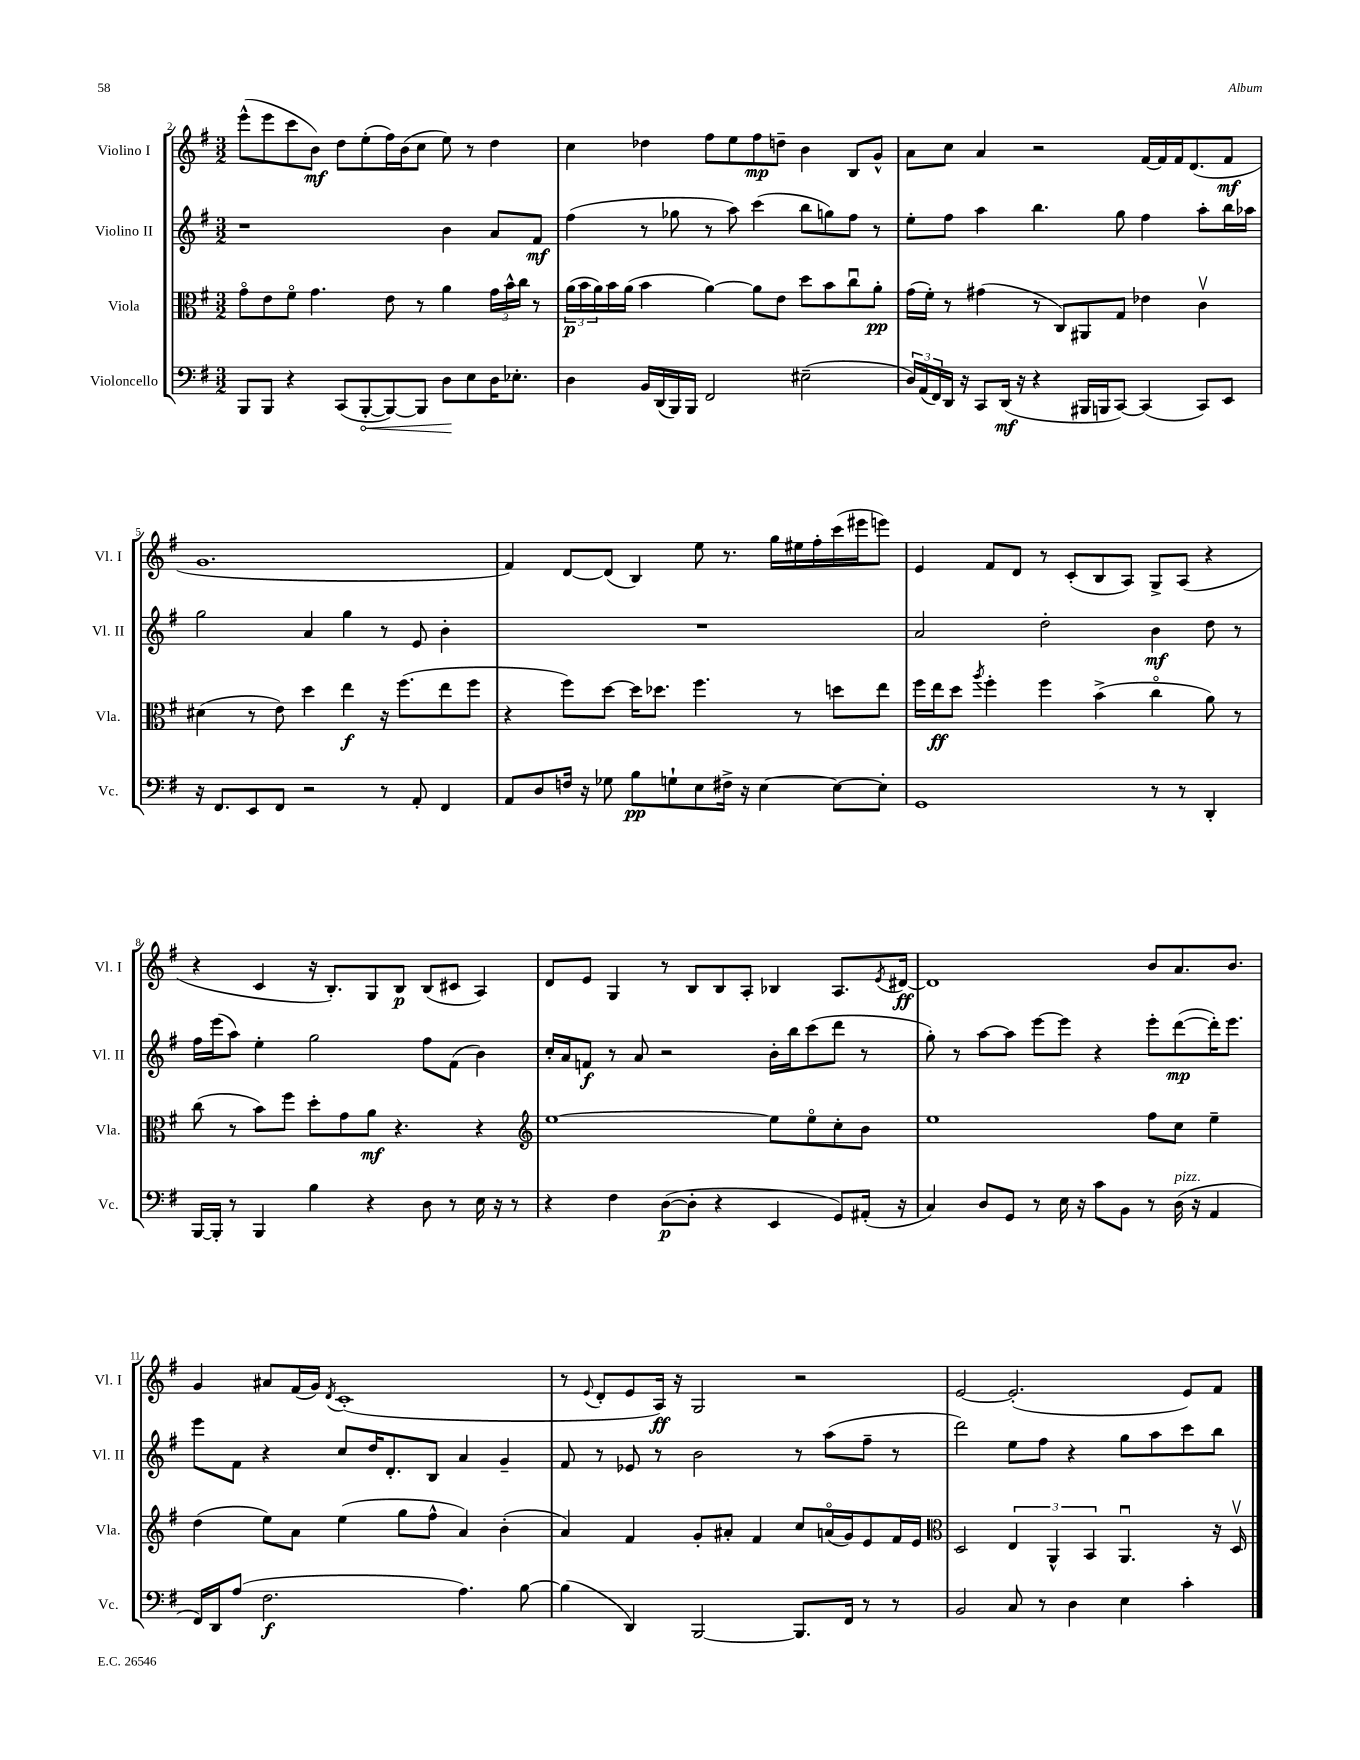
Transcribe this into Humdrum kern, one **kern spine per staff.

**kern	**kern	**kern	**kern
*staff4	*staff3	*staff2	*staff1
*clefF4	*clefC3	*clefG2	*clefG2
*k[f#]	*k[f#]	*k[f#]	*k[f#]
*M3/2	*M3/2	*M3/2	*M3/2
8BBB	8go	1r	(8eee^^
8BBB	8e	.	8eee
4r	8f#o	.	8ccc
.	4.g	.	8b)
(8CC	.	.	8dd
[8BBB'	.	.	(8ee'
8BBB_)	8e	.	16ff#)
.	.	.	(16b
8BBB]	8r	.	8cc
8D	4a	4b	8ee)
8E	.	.	8r
16D	24g	8a	4dd
.	24b^^	.	.
8.E-'	.	.	.
.	24cc	.	.
.	8r	8f#	.
=	=	=	=
4D	(24a	(4ff#	4cc
.	24b	.	.
.	24a)	.	.
.	16b	.	.
.	(16a	.	.
16BB	4b	8r	4dd-
(16DD	.	.	.
16BBB)	.	8gg-	.
16BBB	.	.	.
2FF#	[4a)	8r	8ff#
.	.	8aa)	8ee
.	8a]	(4ccc	8ff#
.	8e	.	8dd~
(2E#~	8dd	8bb	4b
.	8b	8gg)	.
.	8ccu	8ff#	8B
.	8a'	8r	8g^^
=	=	=	=
24D)	(16g	8ee'	8a
(24AA	.	.	.
.	16f#')	.	.
24FF#)	.	.	.
16DD	8r	8ff#	8cc
16r	.	.	.
8CC	(4g#	4aa	4a
(16DD	.	.	.
16r	.	.	.
4r	8r	4.bb	2r
.	8C)	.	.
16BBB#	8AA#	.	.
16BBB	.	.	.
[8CC)	8G	8gg	.
(4CC]	4e-	4ff#	[16f#
.	.	.	16f#]
.	.	.	16f#
.	.	.	(8.d
8CC)	4cv	8aa'	.
8EE	.	16bb	8f#
.	.	16aa-	.
=	=	=	=
16r	(4d#	2gg	1.g
8.FF#	.	.	.
8EE	8r	.	.
8FF#	8e)	.	.
2r	4dd	4a	.
.	4ee	4gg	.
8r	16r	8r	.
.	(8.ff#	.	.
8AA'	.	8e	.
4FF#	8ee	4b'	.
.	8ff#	.	.
=	=	=	=
8AA	4r	1.r	4f#)
8D	.	.	.
16F	8ff#)	.	[8d
16r	.	.	.
8G-	[8dd	.	(8d]
8B	16dd]	.	4B)
.	8.dd-	.	.
8G`	.	.	.
8E	4.ff#	.	8ee
16F#^	.	.	8.r
16r	.	.	.
[4E	.	.	.
.	.	.	16gg
.	8r	.	16ee#
.	.	.	16ff#'
8E_	8dd	.	(16ccc
.	.	.	16eee#
8E']	8ee	.	8eee)
=	=	=	=
1GG	16ff#	2a	4e
.	16ee	.	.
.	8dd	.	.
.	8qaa	.	.
.	4ff#'	.	8f#
.	.	.	8d
.	4ff#	2dd'	8r
.	.	.	(8c'
.	(4b^	.	8B
.	.	.	8A)
8r	4cco	4b	8G^
8r	.	.	(8A
4DD'	8a)	8dd	4r
.	8r	8r	.
=	=	=	=
[16BBB	(8cc	16ff#	4r
16BBB']	.	(16eee	.
8r	8r	8aa)	.
4BBB	8b)	4ee'	4c
.	8ff#	.	.
4B	8dd'	2gg	16r
.	.	.	8.B')
.	8g	.	.
4r	8a	.	8G
.	4.r	.	8B
8D	.	8ff#	(8B
8r	.	(8f#	8c#
16E	4r	4b)	4A)
16r	.	.	.
8r	.	.	.
=	=	=	=
*	*clefG2	*	*
4r	[1ee	16cc'	8d
.	.	16a	.
.	.	8f	8e
4F#	.	8r	4G
.	.	8a	.
([8D	.	2r	8r
8D']	.	.	8B
4r	.	.	8B
.	.	.	8A'
4EE	8ee]	16b'	4B-
.	.	16bb	.
.	8eeo	(8ccc	.
8GG)	8cc'	8ddd	8.A
(16AA#'	8b	8r	.
.	.	.	8qe
16r	.	.	[16d#
=	=	=	=
4C)	1ee	8gg')	1d#]
.	.	8r	.
8D	.	[8aa	.
8GG	.	8aa]	.
8r	.	[8eee	.
16E	.	8eee]	.
16r	.	.	.
8c	.	4r	.
8BB	.	.	.
8r	8ff#	8eee'	8b
(16D	8cc	([8ddd	8.a
16r	.	.	.
4AA	4ee~	16ddd'])	.
.	.	8.eee	8.b
=	=	=	=
16FF#)	(4dd	8eee	4g
16DD	.	.	.
(8A	.	8f#	.
2.F#	8ee)	4r	8a#
.	8a	.	(16f#
.	.	.	16g)
.	.	.	8qd
.	(4ee	8cc	(1c'
.	.	16dd	.
.	.	8.d'	.
.	8gg	.	.
.	8ff#^^	8B	.
4.A)	4a)	4a	.
.	(4b'	4g~	.
[8B	.	.	.
=	=	=	=
(4B]	4a)	8f#	8r
.	.	.	8qqe
.	.	8r	8d'
4DD)	4f#	8e-	8e
.	.	8r	16A)
.	.	.	16r
[2BBB	8g'	2b	2G
.	8a#'	.	.
.	4f#	.	.
8.BBB]	8cc	8r	2r
.	(16ao	(8aa	.
16FF#	16g)	.	.
8r	8e	8ff#~	.
8r	16f#	8r	.
.	16e	.	.
=	=	=	=
*	*clefC3	*	*
2BB	2D	2ddd)	[2e
8C	6E	8ee	(2.e']
8r	.	8ff#	.
.	6AA^^	.	.
4D	.	4r	.
.	6BB	.	.
4E	4.AAu	8gg	.
.	.	8aa	.
4c'	.	8ccc	8e)
.	16r	8bb	8f#
.	16Dv	.	.
==	==	==	==
*-	*-	*-	*-
